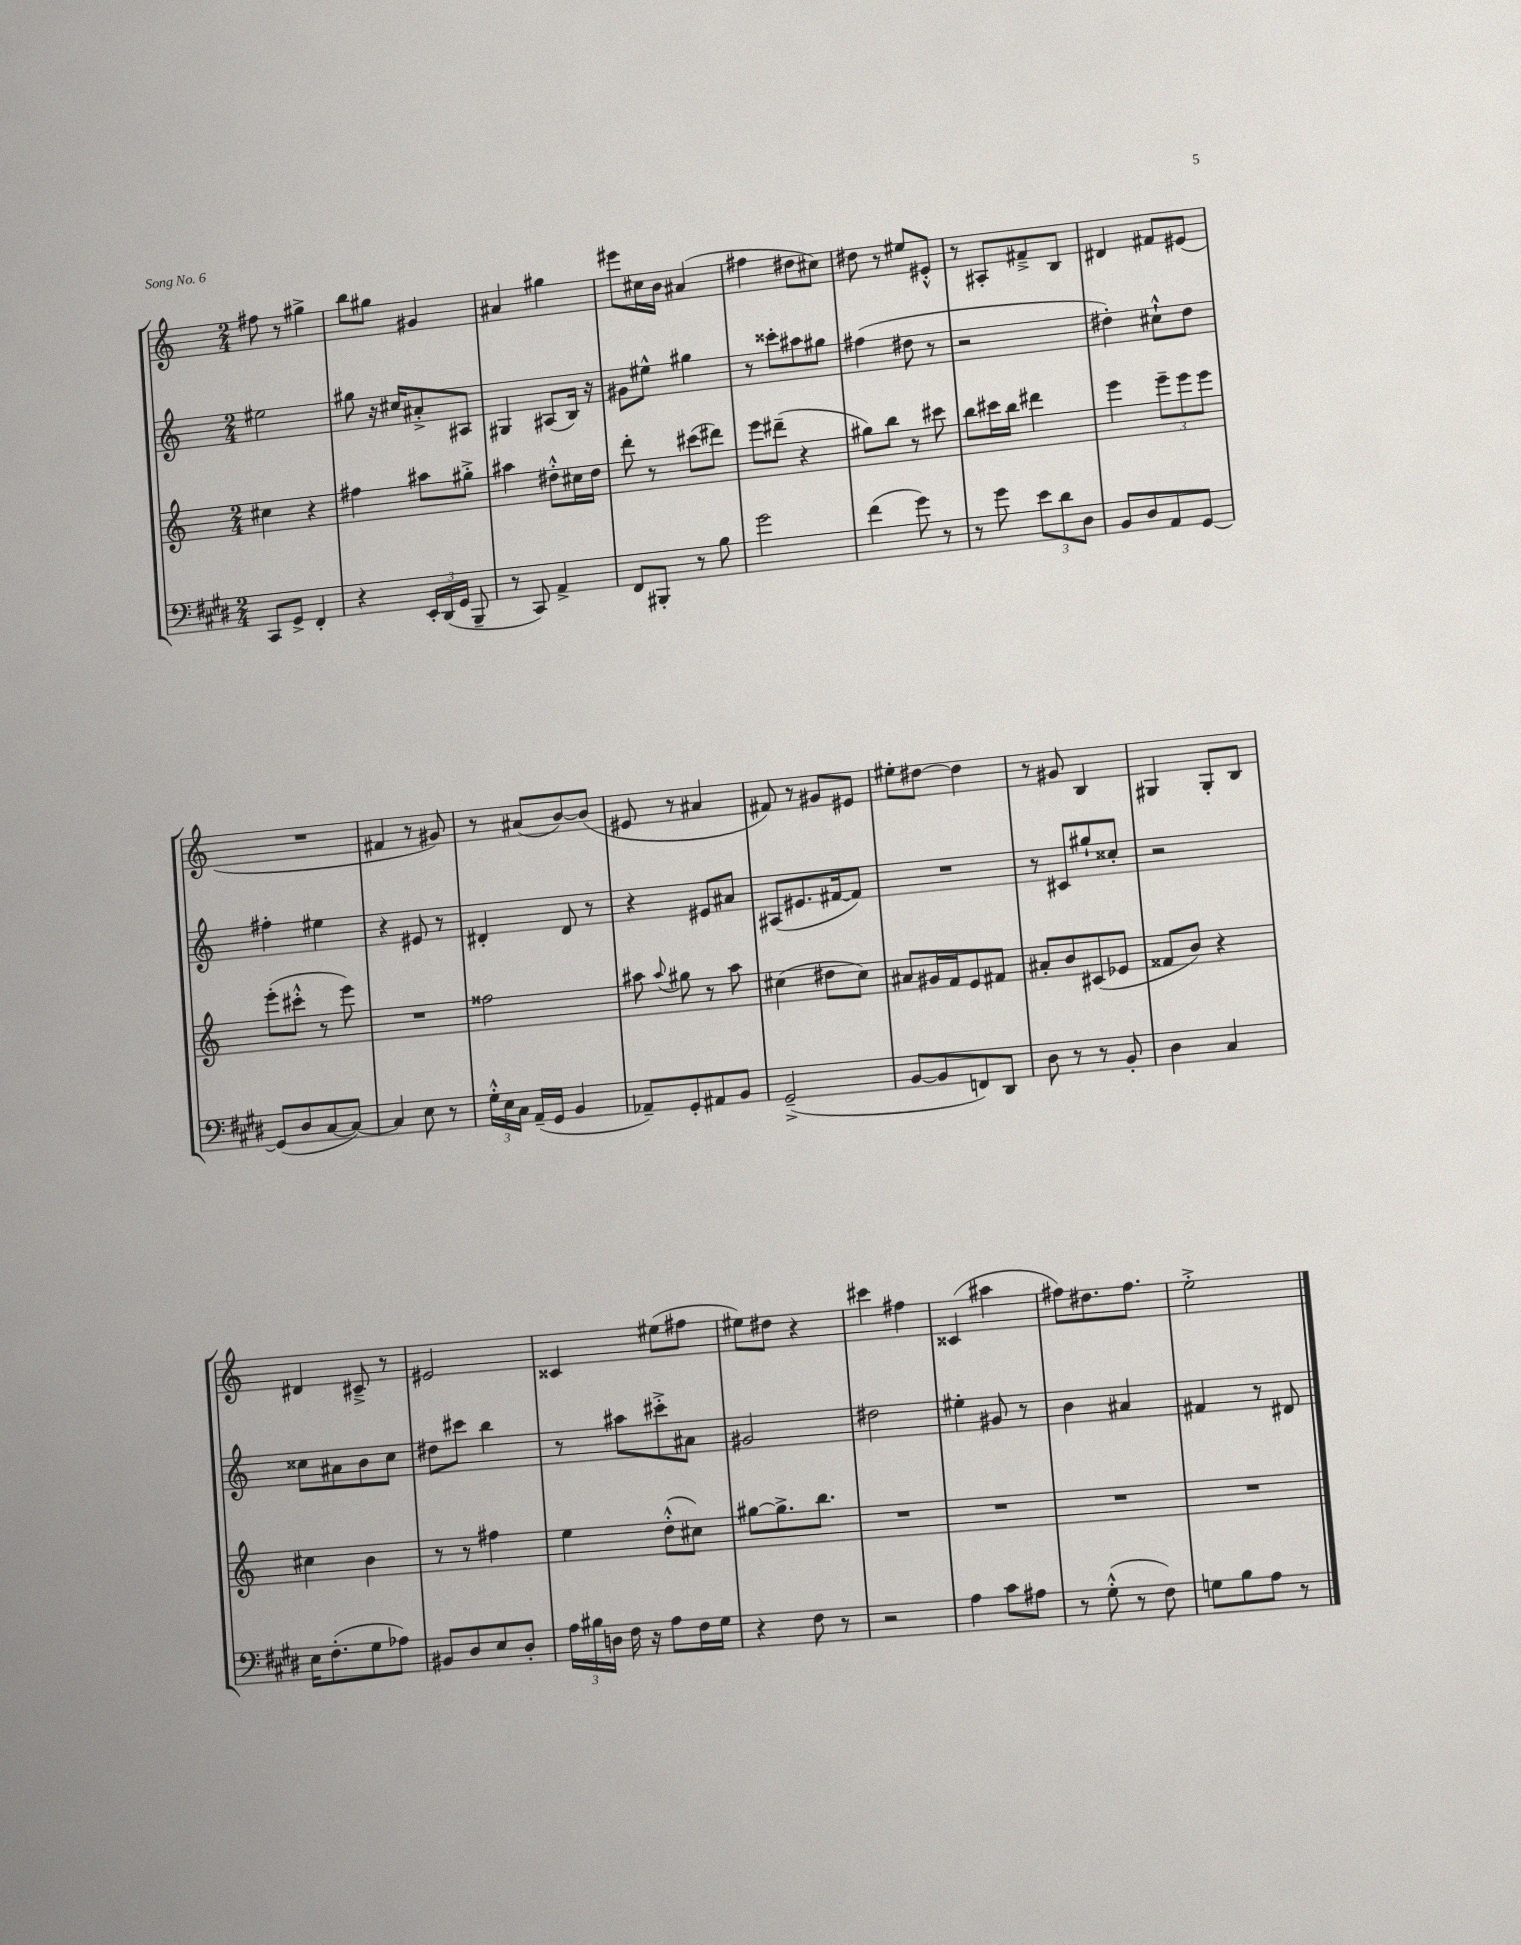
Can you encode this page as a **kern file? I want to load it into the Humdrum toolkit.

**kern	**kern	**kern	**kern
*staff4	*staff3	*staff2	*staff1
*clefF4	*clefG2	*clefG2	*clefG2
*k[f#c#g#d#]	*k[]	*k[]	*k[]
*M2/4	*M2/4	*M2/4	*M2/4
8CC#	4cc#	2ee#	8ff#
8GG#^	.	.	8r
4FF#'	4r	.	4gg#^
=	=	=	=
4r	4ff#	8gg#	8bb
.	.	16r	8gg#
.	.	16cc#	.
24EE'	8aa#	8a#'^	4g#
(24DD#	.	.	.
24GG#	.	.	.
8BBB~	8gg#'^	8A#	.
=	=	=	=
8r	4aa#	4G#	4a#
8CC#)	.	.	.
4AA^	8dd#'^^	(8A#	4gg#
.	16cc#	16B)	.
.	16dd#	16r	.
=	=	=	=
8FF#	8ddd'	8g#	8eee#
8BBB#'	8r	8ee#^^	16cc#
.	.	.	16b
8r	(8ccc#	4gg#	(4a#
8B	8ddd#)	.	.
=	=	=	=
2g#	8eee	8r	4ff#
.	(8ddd#~	8ccc##'	.
.	4r	8aa#	8dd#
.	.	8gg#	8cc#)
=	=	=	=
(4f#	8gg#)	(4ff#	8dd#
.	8bb	.	8r
8g#)	8r	8dd#	8ee#
8r	8ccc#	8r	8e#'^^
=	=	=	=
8r	8bb	2r	8r
8g#	16ccc#	.	8A#'
.	16bb	.	.
12e	4ddd#	.	8f#~^
12d#	.	.	.
.	.	.	8B
12D#	.	.	.
=	=	=	=
8BB	4eee	4dd#')	4d#
8D#	.	.	.
8AA	12eee~	8cc#`^^	8f#
.	12eee	.	.
[8GG#	.	8dd#	(8e#
.	12eee	.	.
=	=	=	=
(8GG#]	(8eee'	4ff#'	2r
8D#	8ccc#'^^	.	.
[8C#	8r	4ee#	.
8C#_)	8eee)	.	.
=	=	=	=
4C#]	2r	4r	4f#
8E	.	8e#	8r
8r	.	8r	8g#)
=	=	=	=
24G#'^^	2ff##	4d#'	8r
24E	.	.	.
24C#	.	.	.
(16AA~	.	.	(8a#
16GG#	.	.	.
4BB	.	8d#	[8b)
.	.	8r	(8b]
=	=	=	=
8AA-~)	8aa#	4r	8e#
.	8qqaa#	.	.
8GG#'	8gg#	.	8r
8AA#	8r	8e#	4a#
8BB	8aa#	8a#	.
=	=	=	=
(2GG#~^	(4cc#	(8A#	8f#)
.	.	8.e#	8r
.	8dd#	.	8g#
.	.	[16f#	.
.	8cc#)	8f#])	8e#
=	=	=	=
[8BB	8a#	2r	8ee#'
8BB]	16g#	.	[8dd#
.	16f	.	.
8FF)	8e	.	4dd#]
8DD#	8f#	.	.
=	=	=	=
8D#	8a#'	8r	8r
8r	8b	8c#	8g#
8r	(8c#	8gg#`	4B
8BB'	8e-	8cc##'	.
=	=	=	=
4D#	8f##	2r	4G#
.	8b)	.	.
4C#	4r	.	8G#'
.	.	.	8B
=	=	=	=
16E	4cc#	8cc##	4d#
(8.F#'	.	.	.
.	.	8a#	.
8G#	4b	8b	8c#~^
8A-)	.	8cc##	8r
=	=	=	=
8BB#	8r	8dd#	2e#
8D#	8r	8ccc#	.
8E	4ff#	4bb	.
8D#'	.	.	.
=	=	=	=
24A	4ee	8r	4c##
24B#	.	.	.
24D	.	.	.
16F#	.	8aa#	.
16r	.	.	.
8A	(8dd'^^	8ccc#'^	(8ee#
16F#	8cc#)	8a#	8ff#
16G#	.	.	.
=	=	=	=
4r	[8gg#	2g#	8ee#)
.	8.gg#^]	.	8dd#
8F#	.	.	4r
.	8.bb	.	.
8r	.	.	.
=	=	=	=
2r	2r	2dd#	4ccc#
.	.	.	4ff#
=	=	=	=
4A	2r	4ee#'	(4c##
8c#	.	8g#	4aa#
8A#	.	8r	.
=	=	=	=
8r	2r	4b	8ff#)
(8G#'^^	.	.	8.dd#
8r	.	4a#	.
.	.	.	8.ff#
8F#)	.	.	.
=	=	=	=
8G	2r	4f#	2ee'^
8B	.	.	.
8A	.	8r	.
8r	.	8d#	.
==	==	==	==
*-	*-	*-	*-
